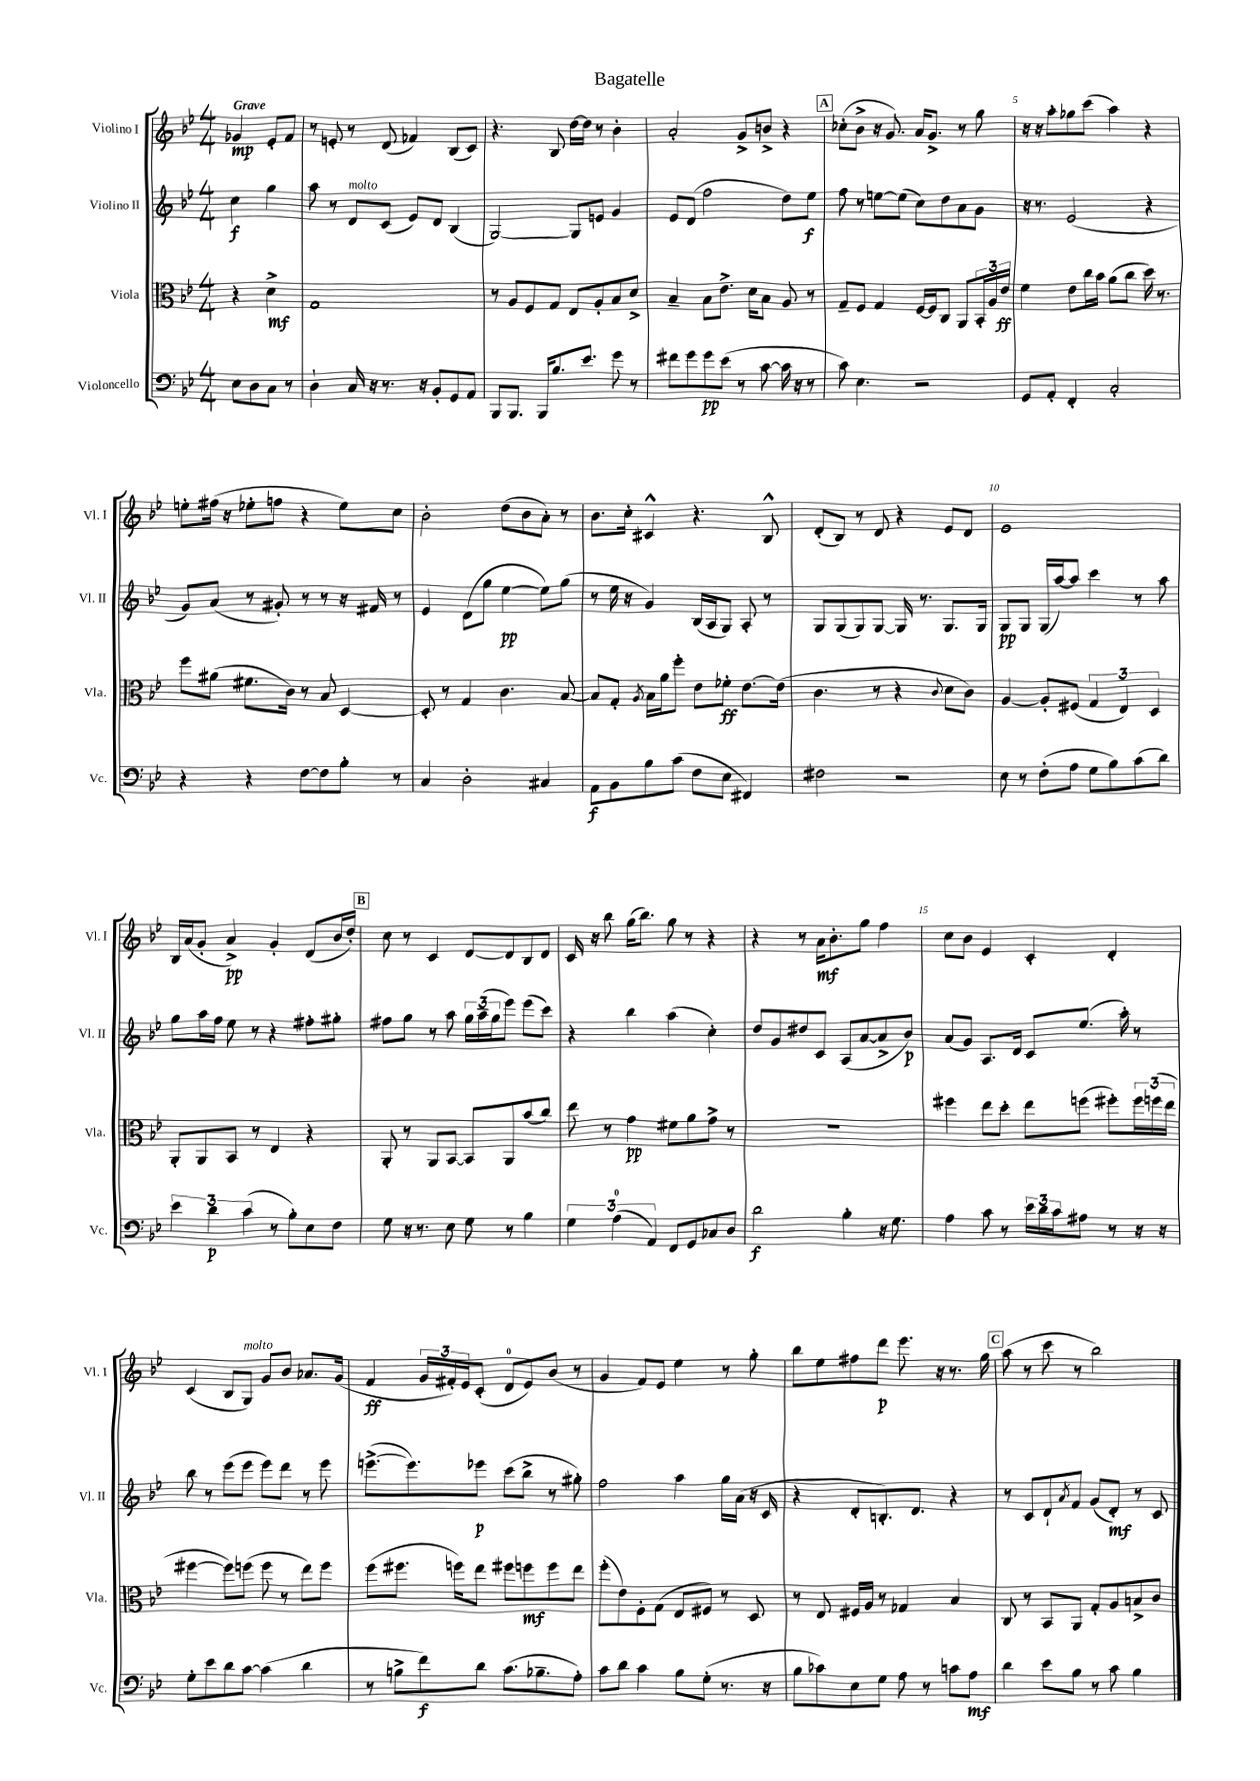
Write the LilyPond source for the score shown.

\header { title = "Bagatelle" }
<<
\new StaffGroup <<
\new Staff = "s0" \with { instrumentName = "Violino I" shortInstrumentName = "Vl. I" } {
    \clef treble \key bes \major \numericTimeSignature \time 4/4 \partial 2 \tempo "Grave"
    ges'4\mp ees'8-. f'8 |
    r8 e'8-. r8 d'8( fes'4) bes8( c'8) |
    r4. bes8 d''16~ d''16 r8 bes'4-. |
    a'2-. g'8-> b'8-> r4 |
    \mark \markup { \box "A" } ces''8-.( bes'8-> r16 g'8.) a'16 g'8.-> r8 g''8 |
    r16 r16 a''8-. ges''8 c'''8( a''4) r4 |
    e''8-. fis''16( r16 ees''8-. f''8 r4 ees''8) c''8 |
    bes'2-. d''8( bes'8 a'8-.) r8 |
    bes'8. c''16-. cis'4-^ r4. bes8-^ |
    d'8-.( bes8) r8 d'8 r4 ees'8 d'8 |
    ees'1 |
    bes16 a'16( g'8-. a'4->\pp) g'4-. d'8( bes'16 d''16-.) |
    \mark \markup { \box "B" } c''8 r8 c'4 d'8~ d'8 bes8 d'8 |
    c'16 r16 bes''8 g''16( bes''8.) g''8 r8 r4 |
    r4 r8 a'16\mf bes'8.-. g''8 f''4 |
    c''8 bes'8 ees'4 c'4-. d'4-. |
    c'4( bes8 g8^\markup { \italic "molto" }) g'8 bes'8 aes'8. g'16( |
    f'4\ff \tuplet 3/2 { g'16 fis'16-.) ees'16 } c'8-.( d'8-0 ees'8) bes'8( r8 |
    g'4 f'8) ees'8 ees''4 r8 g''8-. |
    bes''8 ees''8 fis''8 d'''8\p ees'''8. r16 r8. g''16 |
    \mark \markup { \box "C" } a''8( r8 c'''8 r8 bes''2) \bar "|." |
}
\new Staff = "s1" \with { instrumentName = "Violino II" shortInstrumentName = "Vl. II" } {
    \clef treble \key bes \major \numericTimeSignature \time 4/4 \partial 2
    c''4\f g''4 |
    a''8 r8 d'8^\markup { \italic "molto" } c'8( ees'8) d'8 bes4( |
    g2~) g8 e'8 g'4 |
    ees'8 d'8( f''2 d''8) ees''8\f |
    \mark \markup { \box "A" } f''8 r8 e''8~ e''8( c''8) d''8 a'8 g'8 |
    r16 r8. ees'2( r4 |
    g'8) a'8( r8 gis'8-.) r8 r8 r16 fis'16 r8 |
    ees'4 d'8( g''8 ees''4~\pp ees''8) g''8( |
    r8 ees''16 r16 g'4) bes16( a16 g8) a8-. r8 |
    g8 g8( g8) g8~ g16 r8. g8. g16 |
    g8\pp g8 g16( a''16~) a''8 c'''4 r8 a''8 |
    g''8 a''16 f''16 ees''8 r8 r4 fis''8-. gis''8-. |
    \mark \markup { \box "B" } fis''8 g''8 r8 a''8 \tuplet 3/2 { g''16 a''16--( g''16 } ees'''8) ees'''8( c'''8) |
    r4 bes''4 a''4( c''4-.) |
    d''8 g'8 dis''8 c'8 a8( a'8~ a'8-> bes'8\p) |
    a'8( g'8) a8. d'16 c'8 ees''8.( a''16-.) r8 |
    bes''8 r8 ees'''8( ees'''8 ees'''8) d'''8 r8 ees'''8 |
    e'''8.~->( e'''8.) ees'''8\p c'''8( bes''8-> r8 gis''8-.) |
    f''2 a''4 g''16 a'16( r16 c'16 |
    r4 d'8-. b8.-.) d'8. r4 |
    \mark \markup { \box "C" } r8 c'8 d'8-! \acciaccatura { a'8 } f'8 g'8( d'8-.\mf) r8 c'8 \bar "|." |
}
\new Staff = "s2" \with { instrumentName = "Viola" shortInstrumentName = "Vla." } {
    \clef alto \key bes \major \numericTimeSignature \time 4/4 \partial 2
    r4 d'4->\mf |
    g1 |
    r8 a8 f8 g8 ees8 a8-. bes8 d'8-> |
    bes4-- bes8 ees'8.-> d'16 bes8 a8 r8 |
    \mark \markup { \box "A" } g8-- f8 g4 f16~ f16 c8 a,8 \tuplet 3/2 { bes,16-. a16 ees'16\ff } |
    f'4 ees'8 c''16 bes'16 a'8( c''8 d''16) r8. |
    f''8 ais'8( fis'8. c'16) r8 bes8 d4~ |
    d8-. r8 g4 c'4. bes8~ |
    bes8 g8-. \acciaccatura { a8 } bes16 a'16 f''8-. ees'8 fes'8-.\ff ees'8.~ ees'16( |
    c'4. r8 r4 \appoggiatura { c'8 } d'8 c'8) |
    a4~ a8-. fis8( \tuplet 3/2 { g4 ees4) d4 } |
    a,8-. a,8 bes,8 r8 ees4 r4 |
    \mark \markup { \box "B" } a,8-. r8 a,8 bes,8~ bes,8 a,8 bes'8( c''8) |
    ees''8 r8 g'4\pp fis'8 a'8 g'8-> r8 |
    R1 |
    fis''4 ees''8 d''8-. ees''8 f''8( fis''8-.) \tuplet 3/2 { fis''16 f''16( ees''16 } |
    fis''4~ fis''8) f''8( f''8 r8 ees''8) f''8 |
    f''8( fis''8. f''16) ees''8 fis''8 f''8\mf f''8 ees''8 |
    f''8-.( ees'8) f8-. g8( ees8 fis8) r8 d8 |
    r8 ees8 fis16 a16 r8 ges4 bes4 |
    \mark \markup { \box "C" } c8 r8 bes,8 a,8 g8-. a8 b8-> c'8 \bar "|." |
}
\new Staff = "s3" \with { instrumentName = "Violoncello" shortInstrumentName = "Vc." } {
    \clef bass \key bes \major \numericTimeSignature \time 4/4 \partial 2
    ees8 d8 c8 r8 |
    d4-! c16 r16 r8. r16 bes,8-. g,8 a,8 |
    bes,,8 bes,,8. bes,,16 bes8. ees'8. g'8 r8 |
    fis'8 g'8 g'8\pp ees'8( r8 c'8~ c'16 r16 r8 |
    \mark \markup { \box "A" } c'8) ees4. r2 |
    g,8 a,8-. f,4-. c2-. |
    r4 r4 f8~ f8 bes8-. r8 |
    c4 d2-. cis4 |
    a,8\f bes,8 bes8 c'8( f8 ees8 fis,4) |
    fis2 r2 |
    ees8 r8 f8-.( a8 g8 bes8) c'8( d'8) |
    \tuplet 3/2 { ees'4 d'4\p c'4( } r8 bes8-.) ees8 f8 |
    \mark \markup { \box "B" } g8 r16 r8. ees8 g8 r8 bes4 |
    \tuplet 3/2 { g4 a4-0( a,4) } f,8 g,8 ces8 d8 |
    d'2\f bes4-. r16 g8. |
    a4 c'8 r8 \tuplet 3/2 { ees'16 d'16 c'16 } ais8 r8 r16 r16 |
    g8-. ees'8 d'8 c'8~ c'4( d'4 |
    r8 b8-> f'8\f) d'8 c'8.( bes8.-- a8-.) |
    c'8 d'8 c'4 bes8 g8-.( r8. r16 |
    bes8 ces'8) ees8 g8 a8 r8 c'8 a8\mf |
    \mark \markup { \box "C" } d'4 ees'8 bes8 r8 c'8 bes4 \bar "|." |
}
>>
>>
\layout { \context { \Score \override BarNumber.break-visibility = ##(#f #t #t) barNumberVisibility = #(every-nth-bar-number-visible 5) } }
